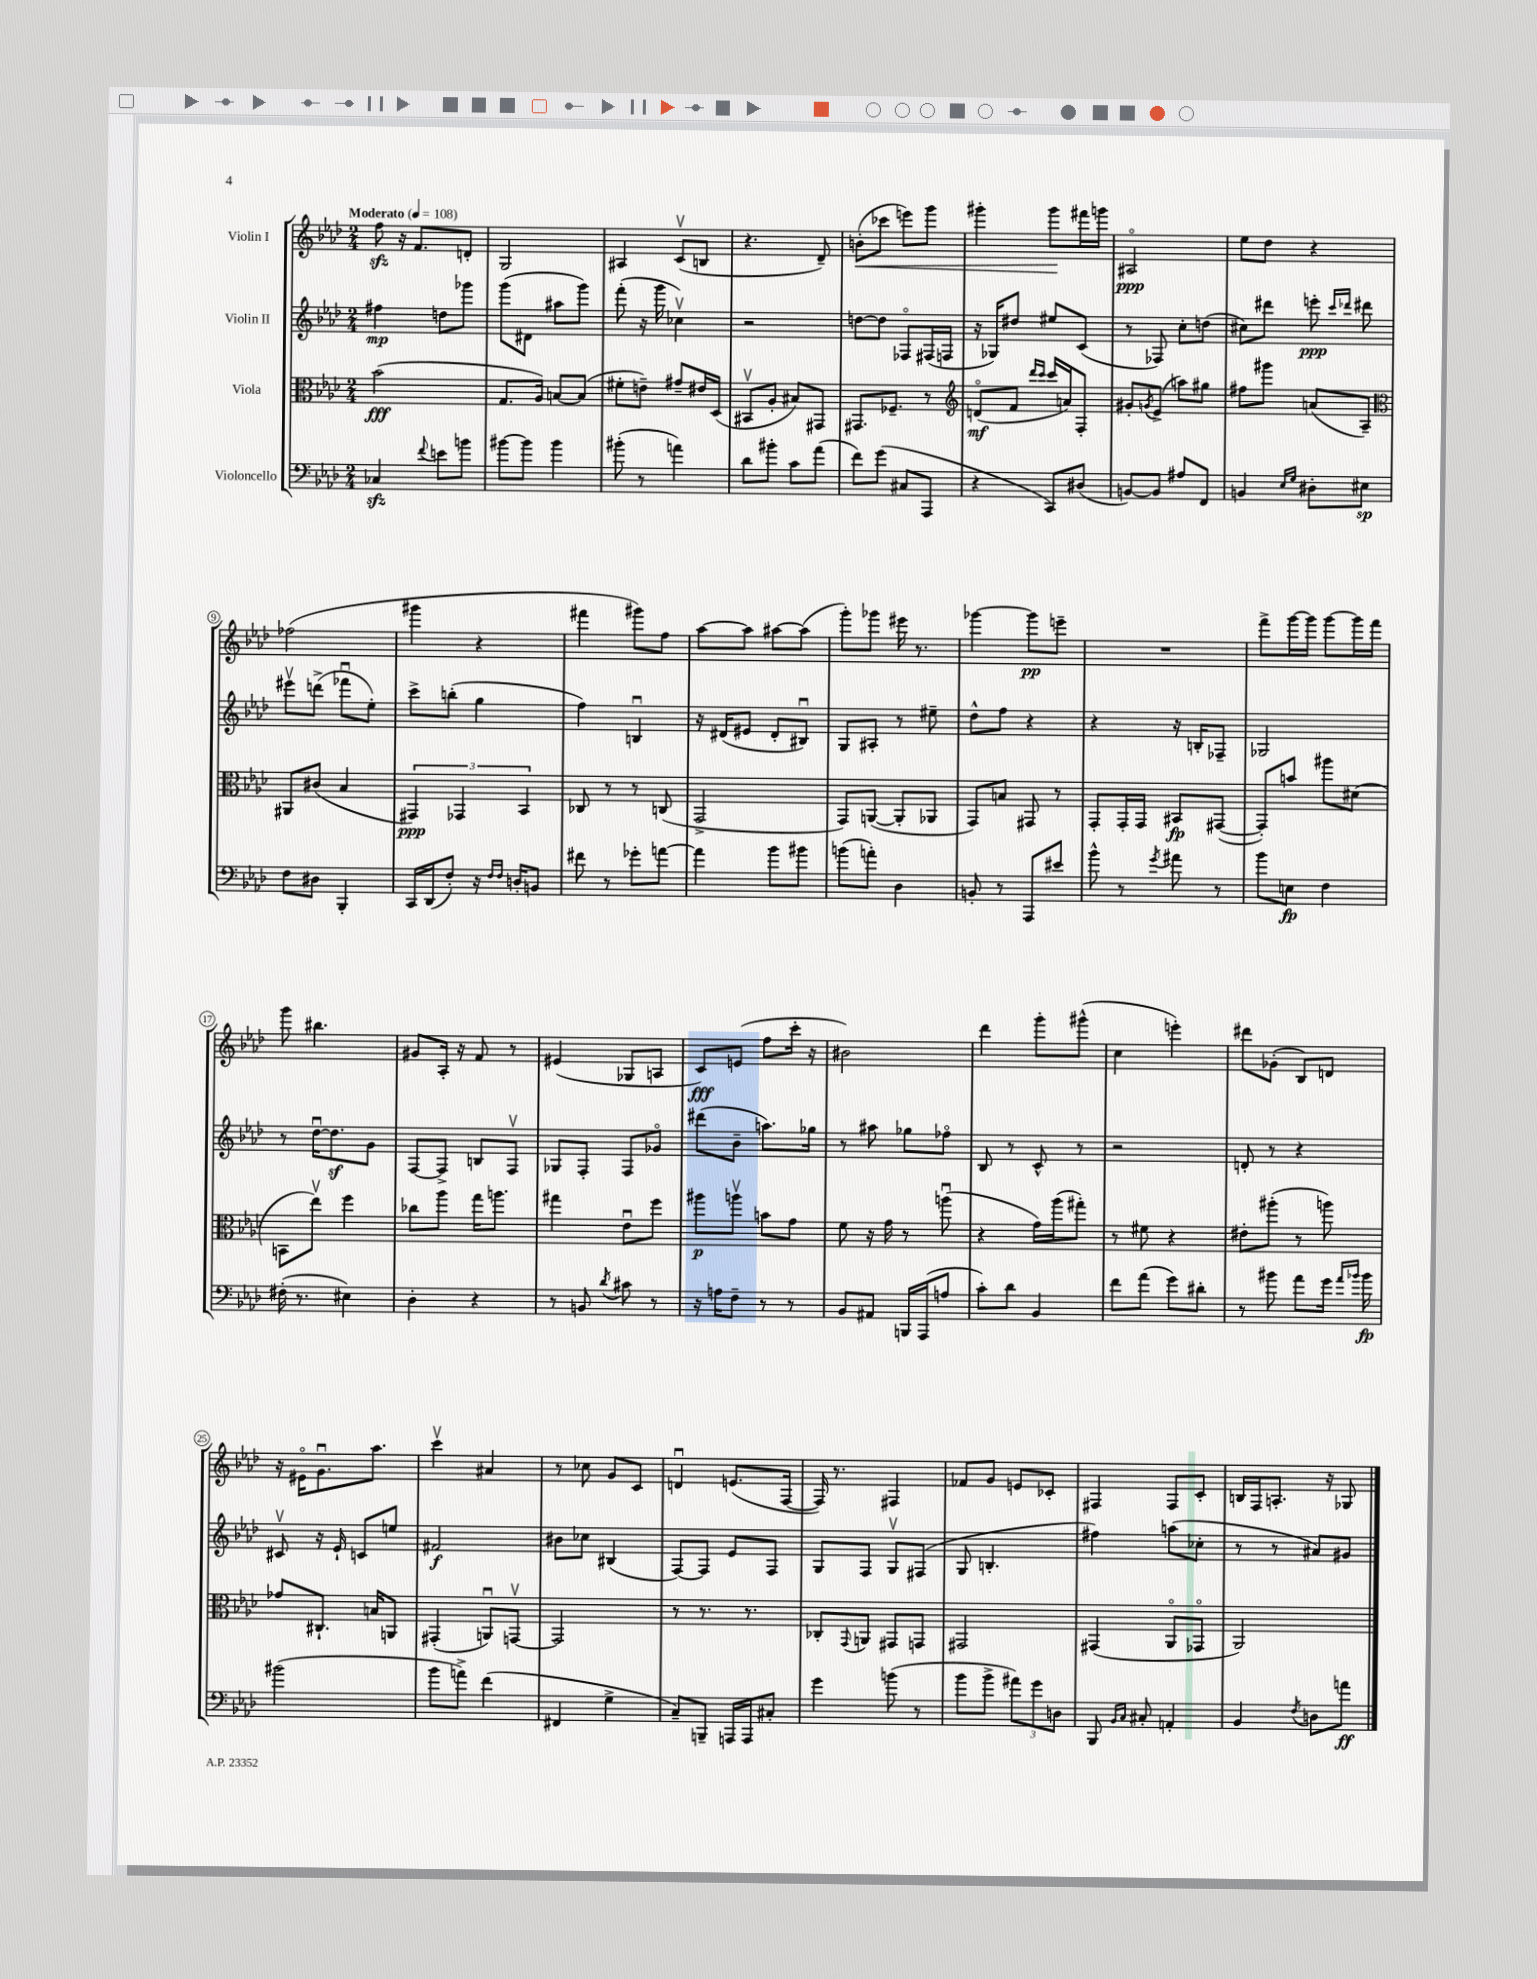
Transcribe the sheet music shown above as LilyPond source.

<<
\new StaffGroup <<
\new Staff = "s0" \with { instrumentName = "Violin I" } {
    \clef treble \key aes \major \numericTimeSignature \time 2/4 \tempo "Moderato" 4 = 108
    f''8\sfz r16 f'8. d'8-. |
    g2 |
    ais4 c'8\upbow( b8 |
    r4. des'8--) |
    b'8-.\<( ces'''8 e'''8) g'''8 |
    gis'''4-. gis'''8\! fis'''16 g'''16 |
    ais2\flageolet\ppp |
    ees''8 des''8 r4 |
    fes''2( |
    gis'''4 r4 |
    fis'''4 gis'''8) f''8 |
    aes''8~ aes''8 ais''8~ ais''8( |
    g'''8-.) ges'''8 eis'''16 r8. |
    ges'''4~ ges'''8\pp e'''8-- |
    R2 |
    f'''8-> g'''16~ g'''16 g'''8~ g'''16 f'''16 |
    g'''8 bis''4. |
    gis'8 aes16-. r16 f'8 r8 |
    eis'4( ges8 a8 |
    c'8\fff) e'8( f''8 c'''16-. r16 |
    bis'2) |
    des'''4 g'''8-. gis'''8-^( |
    c''4 e'''4-.) |
    dis'''8 ges'8-.( bes8) d'8 |
    r16 eis'16\flageolet g'8.\downbow aes''8. |
    c'''4\upbow ais'4 |
    r8 ces''8 g'8 c'8 |
    d'4\downbow e'8.( f16~ |
    f16) r8. fis4 |
    fes'8 g'8 e'8 ces'8-. |
    fis4 fis8 c'8-. |
    b16 f16 a8.-. r16 ges8 \bar "|." |
}
\new Staff = "s1" \with { instrumentName = "Violin II" } {
    \clef treble \key aes \major \numericTimeSignature \time 2/4
    fis''4\mp d''8 ges'''8 |
    g'''8( dis'8 ais''8 g'''8) |
    f'''8-.( r16 g'''16 ces''4\upbow) |
    r2 |
    d''8~ d''8 fes8\flageolet fis16( f16 |
    r16 ges16) dis''8 eis''8 c'8( |
    r8 fes8) c''8-. d''8( |
    cis''8) dis'''8 e'''8-.\ppp \grace { c'''16 des'''16 } dis'''8 |
    eis'''8\upbow d'''8->( fes'''8\downbow ees''8-.) |
    c'''8-> b''8-.( g''4 |
    f''4) b4\downbow |
    r16 dis'16( eis'8 dis'8-. bis8\downbow) |
    g8 ais8-. r8 eis''8-- |
    des''8-^ f''8 r4 |
    r4 r16 b16-. fes8-- |
    ges2 |
    r8 des''16~\downbow des''8.\sf g'8 |
    f8~ f8-> b8 f8\upbow |
    ges8 f8-. f8 ges'8\flageolet |
    dis'''8( bes'8-- a''8.) ges''16 |
    r8 ais''8 ges''8 fes''8\flageolet |
    bes8 r8 c'8-^ r8 |
    r2 |
    d'8-. r8 r4 |
    cis'8\upbow r16 ees'16-! c'8 e''8 |
    fis'2\f |
    bis'8 ces''8 bis4( |
    f8~) f8 ees'8 f8 |
    g8 f8 g8\upbow fis8( |
    g8 b4.-. |
    fis''4) a''8( ces''8-. |
    r8 r8 ais'8) gis'8 \bar "|." |
}
\new Staff = "s2" \with { instrumentName = "Viola" } {
    \clef alto \key aes \major \numericTimeSignature \time 2/4
    bes'2\fff( |
    g8. aes16) b8~ b8( |
    fis'8-. e'8--) gis'8-- eis'16 des16( |
    bis,8\upbow aes8-. bis8) gis,8 |
    gis,8. fes8.-- r8 |
    \clef treble d'8\flageolet\mf( f'8 \grace { des'''16 c'''16 } c'''16 a'16) f8-. |
    gis'8-. \acciaccatura { g'8 } ees'8->( a''8) gis''8 |
    fis''8 gis'''8 a'8( aes8--) |
    \clef alto ais,8 cis'8( bes4 |
    \tuplet 3/2 { gis,4\ppp) ges,4 bes,4 } |
    ces8 r8 r8 c8( |
    g,2-> |
    g,8) a,8~( a,8-. aes,8 |
    g,8) b8 gis,8 r8 |
    g,8-. g,16-. g,16 bis,8\fp gis,8~( |
    gis,8-.) b'8 ais''8 dis'8( |
    b,8 ees''8\upbow) f''4 |
    ces''8 aes''8 g''16 a''8. |
    gis''4 ees'8\downbow f''8 |
    ais''8\p a''8\upbow b'8 g'8 |
    f'8 r16 g'16 r8 a''8\downbow( |
    r4 g'16) aes''16( gis''8-.) |
    r8 fis'8 r4 |
    eis'8-. ais''8-.( r8 a''8) |
    ges'8 cis8.-! b16 a,8 |
    gis,4-.( a,8\downbow) g,8~\upbow |
    g,2 |
    r8 r8. r8. |
    ces8-. \appoggiatura { g,8 } a,8 gis,8 g,8 |
    gis,2 |
    gis,4( aes,8\flageolet ges,8\flageolet |
    aes,2) \bar "|." |
}
\new Staff = "s3" \with { instrumentName = "Violoncello" } {
    \clef bass \key aes \major \numericTimeSignature \time 2/4
    ces4\sfz \appoggiatura { f'8 } e'8 b'8 |
    bis'8~ bis'8 bis'4 |
    bis'8-.( r8 a'4) |
    des'8 bis'8-. c'8 aes'8( |
    f'8) g'8( cis8 aes,,8 |
    r4 c,8) dis8( |
    b,8~) b,8 ais8 f,8 |
    b,4 \grace { ees16 g16 } dis8-. eis8\sp |
    f8 dis8 bes,,4-. |
    c,16 des,16( f8-.) r16 \grace { f16 f16 } d16-. b,8 |
    fis'8 r8 ges'8-. a'8~ |
    a'4 bes'8 bis'8 |
    b'8( a'8-.) des4 |
    b,8-. r8 aes,,8 eis'8 |
    bes'8-^ r8 \acciaccatura { g'8 } ais'8 r8 |
    bes'8 e8\fp f4 |
    fis16-.( r8. eis4) |
    des4-. r4 |
    r8 b,8 \acciaccatura { des'8 } cis'8 r8 |
    r16 a16 f8-- r8 r8 |
    bes,8 ais,8 b,,16 aes,,16( a8 |
    c'8-.) des'8 bes,4 |
    f'8 aes'8( g'8) dis'8-. |
    r8 bis'8 aes'8 g'16 \grace { aes'16 bes'16 } bes'16\fp |
    bis'2( |
    bes'8 a'8->) f'4( |
    fis,4 g4-> |
    c8--) b,,8-- a,,16 a,,16 cis8-. |
    g'4 b'8( r8 |
    bes'8 bes'8-> \tuplet 3/2 { ais'8) g'8 d8 } |
    bes,,8 \grace { bes,16 c16 } cis8-. a,4-. |
    bes,4 \acciaccatura { f8 } d8 a'8\ff \bar "|." |
}
>>
>>
\layout { \context { \Score \override BarNumber.stencil = #(make-stencil-circler 0.1 0.3 ly:text-interface::print) } }
